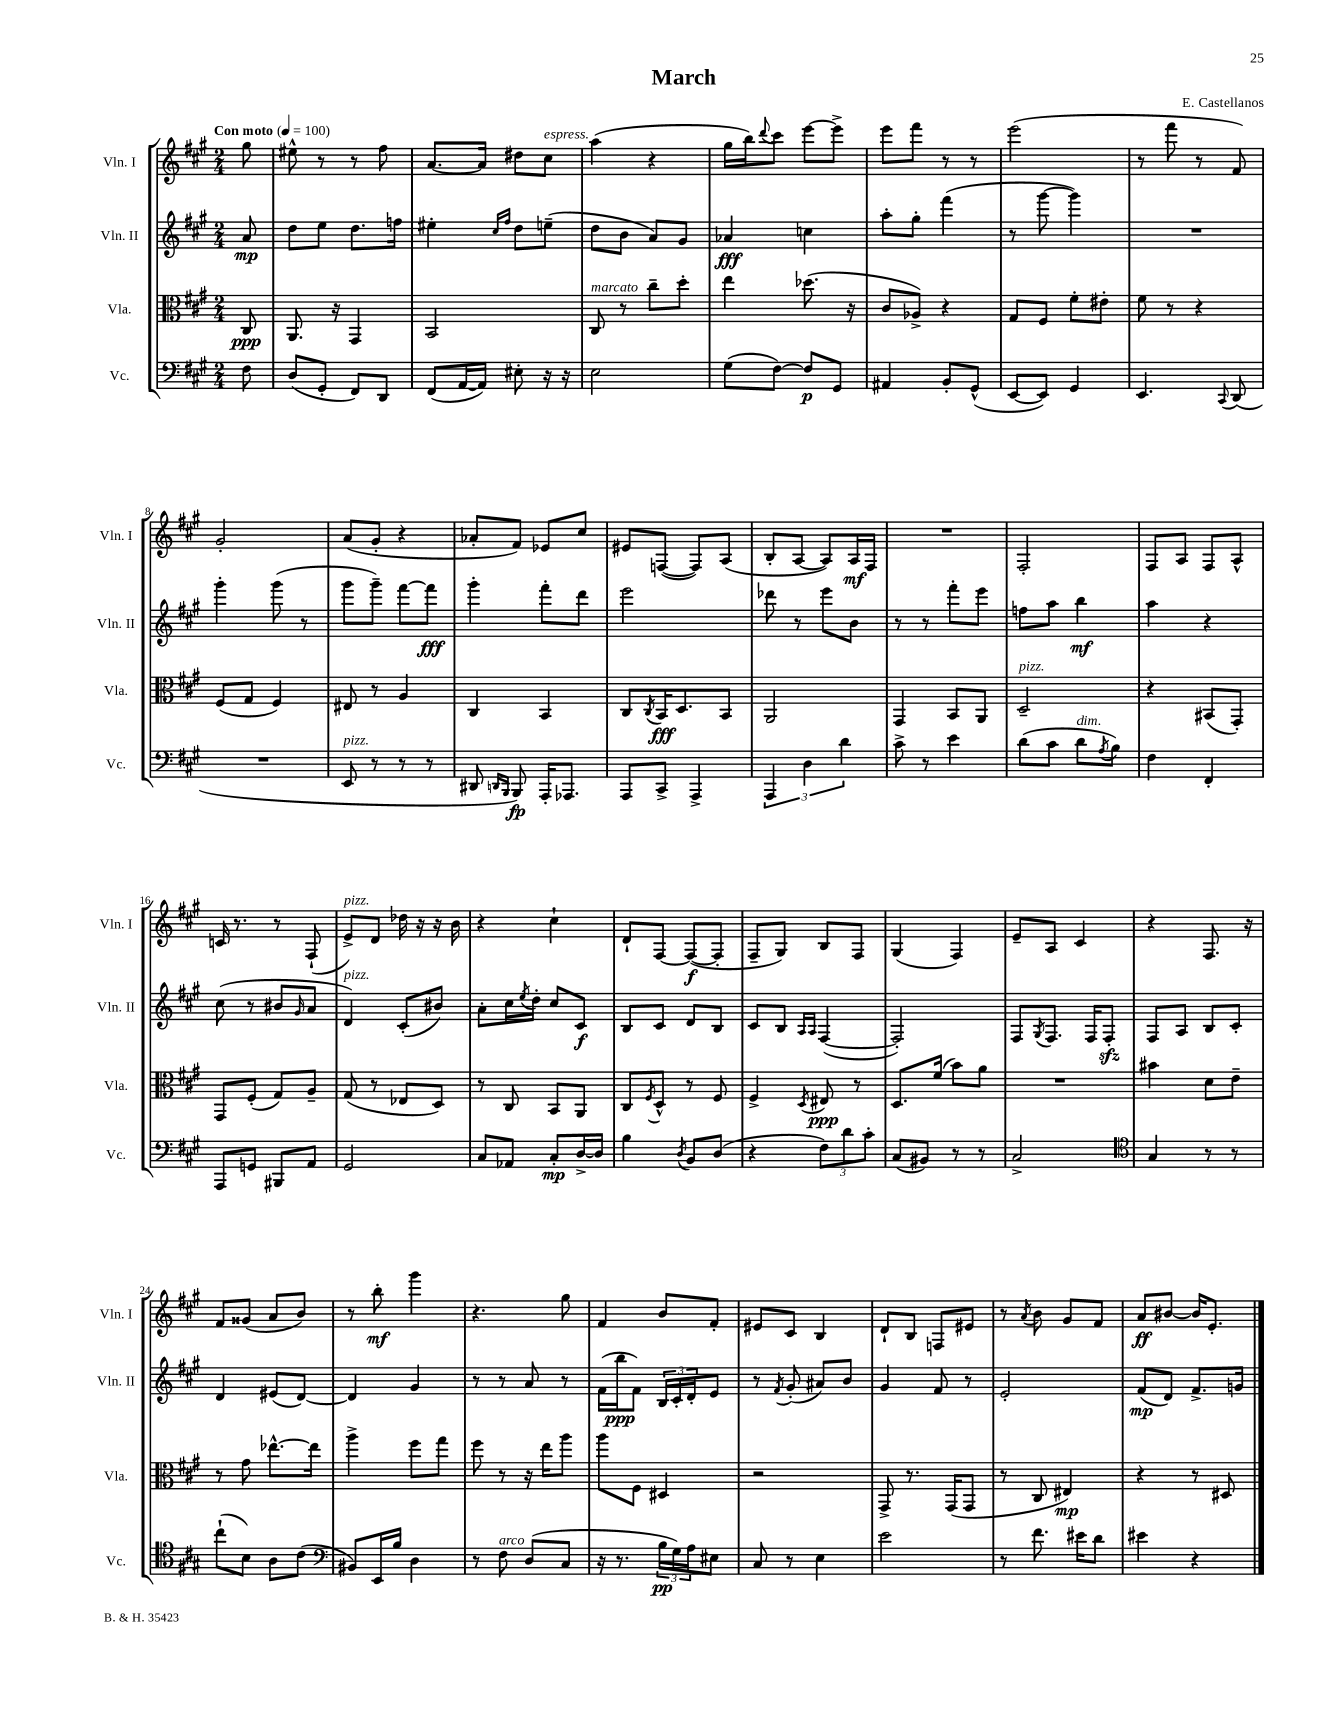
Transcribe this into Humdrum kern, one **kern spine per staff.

**kern	**kern	**kern	**kern
*staff4	*staff3	*staff2	*staff1
*clefF4	*clefC3	*clefG2	*clefG2
*k[f#c#g#]	*k[f#c#g#]	*k[f#c#g#]	*k[f#c#g#]
*M2/4	*M2/4	*M2/4	*M2/4
*MM100	*MM100	*MM100	*MM100
8F#\	8C#/	8a/	8gg#\
=	=	=	=
(8D/L	8.AA/	8dd\L	8ee#^^\
8GG#'/J	.	8ee\J	8r
.	16r	.	.
8FF#/L)	4GG#/	8.dd\L	8r
8DD/J	.	.	8ff#\
.	.	16ff\Jk	.
=	=	=	=
(8FF#/L	2BB/	4ee#'\	[8.a/L
[16AA/L	.	.	.
16AA/]JJ)	.	.	16a/]Jk
.	.	16qqcc#/LL	.
.	.	16qqff#/JJ	.
8E#'\	.	8dd\L	8dd#\L
16r	.	(8ee~\J	8cc#\J
16r	.	.	.
=	=	=	=
2E\	8C#/	8dd\L	(4aa\
.	8r	8b\J	.
.	8cc#~\L	8a/L)	4r
.	8dd'\J	8g#/J	.
=	=	=	=
(8G#\L	4ee\	4a-/	16gg#\LL
.	.	.	16bb\J)
.	.	.	8qqddd/
[8F#\J)	.	.	8ccc#\J
8F#/]L	(8.dd-\	4cc\	[8eee\L
8GG#/J	.	.	8eee^\]J
.	16r	.	.
=	=	=	=
4AA#/	8c#/L	8aa'\L	8eee\L
.	8A-^/J)	8gg#'\J	8fff#\J
8BB'/L	4r	(4fff#\	8r
(8GG#^^/J	.	.	8r
=	=	=	=
[8EE/L	8G#/L	8r	(2eee\
8EE/]J)	8F#/J	[8ggg#\	.
4GG#/	8f#'\L	4ggg#\])	.
.	8e#'\J	.	.
=	=	=	=
4.EE/	8f#\	2r	8r
.	8r	.	8fff#\
.	4r	.	8r
8qqCC#/	.	.	.
(8DD/	.	.	8f#/)
=	=	=	=
2r	(8F#/L	4ggg#'\	2g#'/
.	8G#/J	.	.
.	4F#/)	(8ggg#\	.
.	.	8r	.
=	=	=	=
8EE/	8E#/	8ggg#\L	(8a/L
8r	8r	8ggg#~\J)	8g#'/J
8r	4A/	[8fff#\L	4r
8r	.	8fff#\]J	.
=	=	=	=
8DD#/	4C#/	4ggg#'\	8a-'/L
16qqDD/LL	.	.	.
16qqBBB/JJ	.	.	.
8BBB/)	.	.	8f#/J)
16AAA'/LK	4BB/	8fff#'\L	8e-/L
8.AAA-/J	.	.	.
.	.	8ddd\J	8cc#/J
=	=	=	=
8AAA/L	8C#/L	2eee\	8e#/L
.	8qC#/	.	.
8CC#^/J	16BB/K	.	([8F/J
.	8.D/	.	.
4AAA^/	.	.	8F/]L)
.	8BB/J	.	(8A/J
=	=	=	=
6AAA/	2AA/	8ddd-\	8B'/L
.	.	8r	[8A/J
6D\	.	.	.
.	.	8eee\L	8A/]L)
6d\	.	.	.
.	.	8b\J	16A/L
.	.	.	16F#/JJ
=	=	=	=
8c#^\	4GG#/	8r	2r
8r	.	8r	.
4e\	8BB/L	8fff#'\L	.
.	8AA/J	8eee\J	.
=	=	=	=
(8d\L	2D~/	8ff\L	2F#'/
8c#\J	.	8aa\J	.
8d\L	.	4bb\	.
8qA/	.	.	.
8B\J)	.	.	.
=	=	=	=
4F#\	4r	4aa\	8F#/L
.	.	.	8A/J
4FF#'/	(8BB#/L	4r	8F#/L
.	8GG#'/J)	.	8A^^/J
=	=	=	=
8AAA/L	8GG#/L	(8cc#\	16c/
.	.	.	8.r
8GG/J	(8F#'/J	8r	.
8BBB#/L	8G#/L)	8b#/L	8r
.	.	16qqg#/	.
8AA/J	8A~/J	8a/J	(8F#`/
=	=	=	=
2GG#/	(8G#/	4d/)	8e^/L)
.	8r	.	8d/J
.	8E-/L	(8c#'/L	16dd-\
.	.	.	16r
.	8D/J)	8b#/J)	16r
.	.	.	16b\
=	=	=	=
8C#/L	8r	8a'\L	4r
8AA-/J	8C#/	16cc#\L	.
.	.	8qee/	.
.	.	16dd'\JJ	.
8C#'/L	8BB/L	8cc#/L	4cc#`\
[16D^/L	8AA/J	8c#/J	.
16D/]JJ	.	.	.
=	=	=	=
4B\	8C#/L	8B/L	8d`/L
.	8qF#/	.	.
.	8D^^/J	8c#/J	[8F#/J
8qD/	.	.	.
8BB/L	8r	8d/L	(8F#/_L
(8D/J	8F#/	8B/J	8F#'/]J
=	=	=	=
4r	4F#^/	8c#/L	8F#~/L
.	.	8B/J	8G#/J)
.	.	16qqA/LL	.
.	8qD/	16qqA/JJ	.
12F#\L)	8E#/	([4F#/	8B/L
12d\	.	.	.
.	8r	.	8F#/J
12c#'\J	.	.	.
=	=	=	=
(8C#/L	8.D/L	2F#'/])	(4G#/
8BB#/J)	.	.	.
.	(16f#/Jk	.	.
8r	8b\L)	.	4F#/)
8r	8a\J	.	.
=	=	=	=
2C#^/	2r	8F#/L	8e~/L
.	.	8qG#/	.
.	.	8.F#/J	8A/J
.	.	.	4c#/
.	.	16F#/LK	.
.	.	8F#'/J	.
=	=	=	=
*clefC4	*	*	*
4G#/	4b#\	8F#/L	4r
.	.	8A/J	.
8r	8d\L	8B/L	8.F#/
8r	8e~\J	8c#'/J	.
.	.	.	16r
=	=	=	=
(8cc#`\L	8r	4d/	8f#/L
8B\J)	8g#\	.	(8g##/J
8A\L	[8.ee-^^\L	(8e#/L	8a/L
(8c#\J	.	[8d/J)	8b/J)
.	16ee-\]Jk	.	.
=	=	=	=
*clefF4	*	*	*
8BB#/L)	4aa^\	4d/]	8r
16EE/L	.	.	8bb'\
16B/JJ	.	.	.
4D\	8ff#\L	4g#/	4ggg#\
.	8gg#\J	.	.
=	=	=	=
8r	8ff#\	8r	4.r
8F#\	8r	8r	.
(8D/L	16r	8a/	.
.	16ee\LK	.	.
8C#/J	8aa\J	8r	8gg#\
=	=	=	=
16r	8aa\L	(16f#\LL	4f#/
8.r	.	16bb\J	.
.	8F#\J	8f#\J)	.
24B\LL	4D#/	24B/LL	8b/L
24G#\)	.	24c#'/	.
24A\J	.	24d'/J	.
8E#\J	.	8e/J	8f#'/J
=	=	=	=
8C#/	2r	8r	8e#/L
.	.	8qf#/	.
8r	.	(8g#'/	8c#/J
4E\	.	8a#/L)	4B/
.	.	8b/J	.
=	=	=	=
2e\	8GG#^/	4g#/	8d`/L
.	8.r	.	8B/J
.	.	8f#/	8F/L
.	(16GG#/LK	.	.
.	8GG#/J	8r	8e#/J
=	=	=	=
8r	8r	2e'/	8r
.	.	.	8qa/
8.f#\	8C#/	.	8b\
.	4E#/)	.	8g#/L
16e#\LK	.	.	.
8d\J	.	.	8f#/J
=	=	=	=
4e#\	4r	(8f#/L	8a/L
.	.	8d/J)	[8b#/J
4r	8r	8.f#^/L	16b#/]LK
.	.	.	8.e'/J
.	8D#/	.	.
.	.	16g/Jk	.
==	==	==	==
*-	*-	*-	*-
